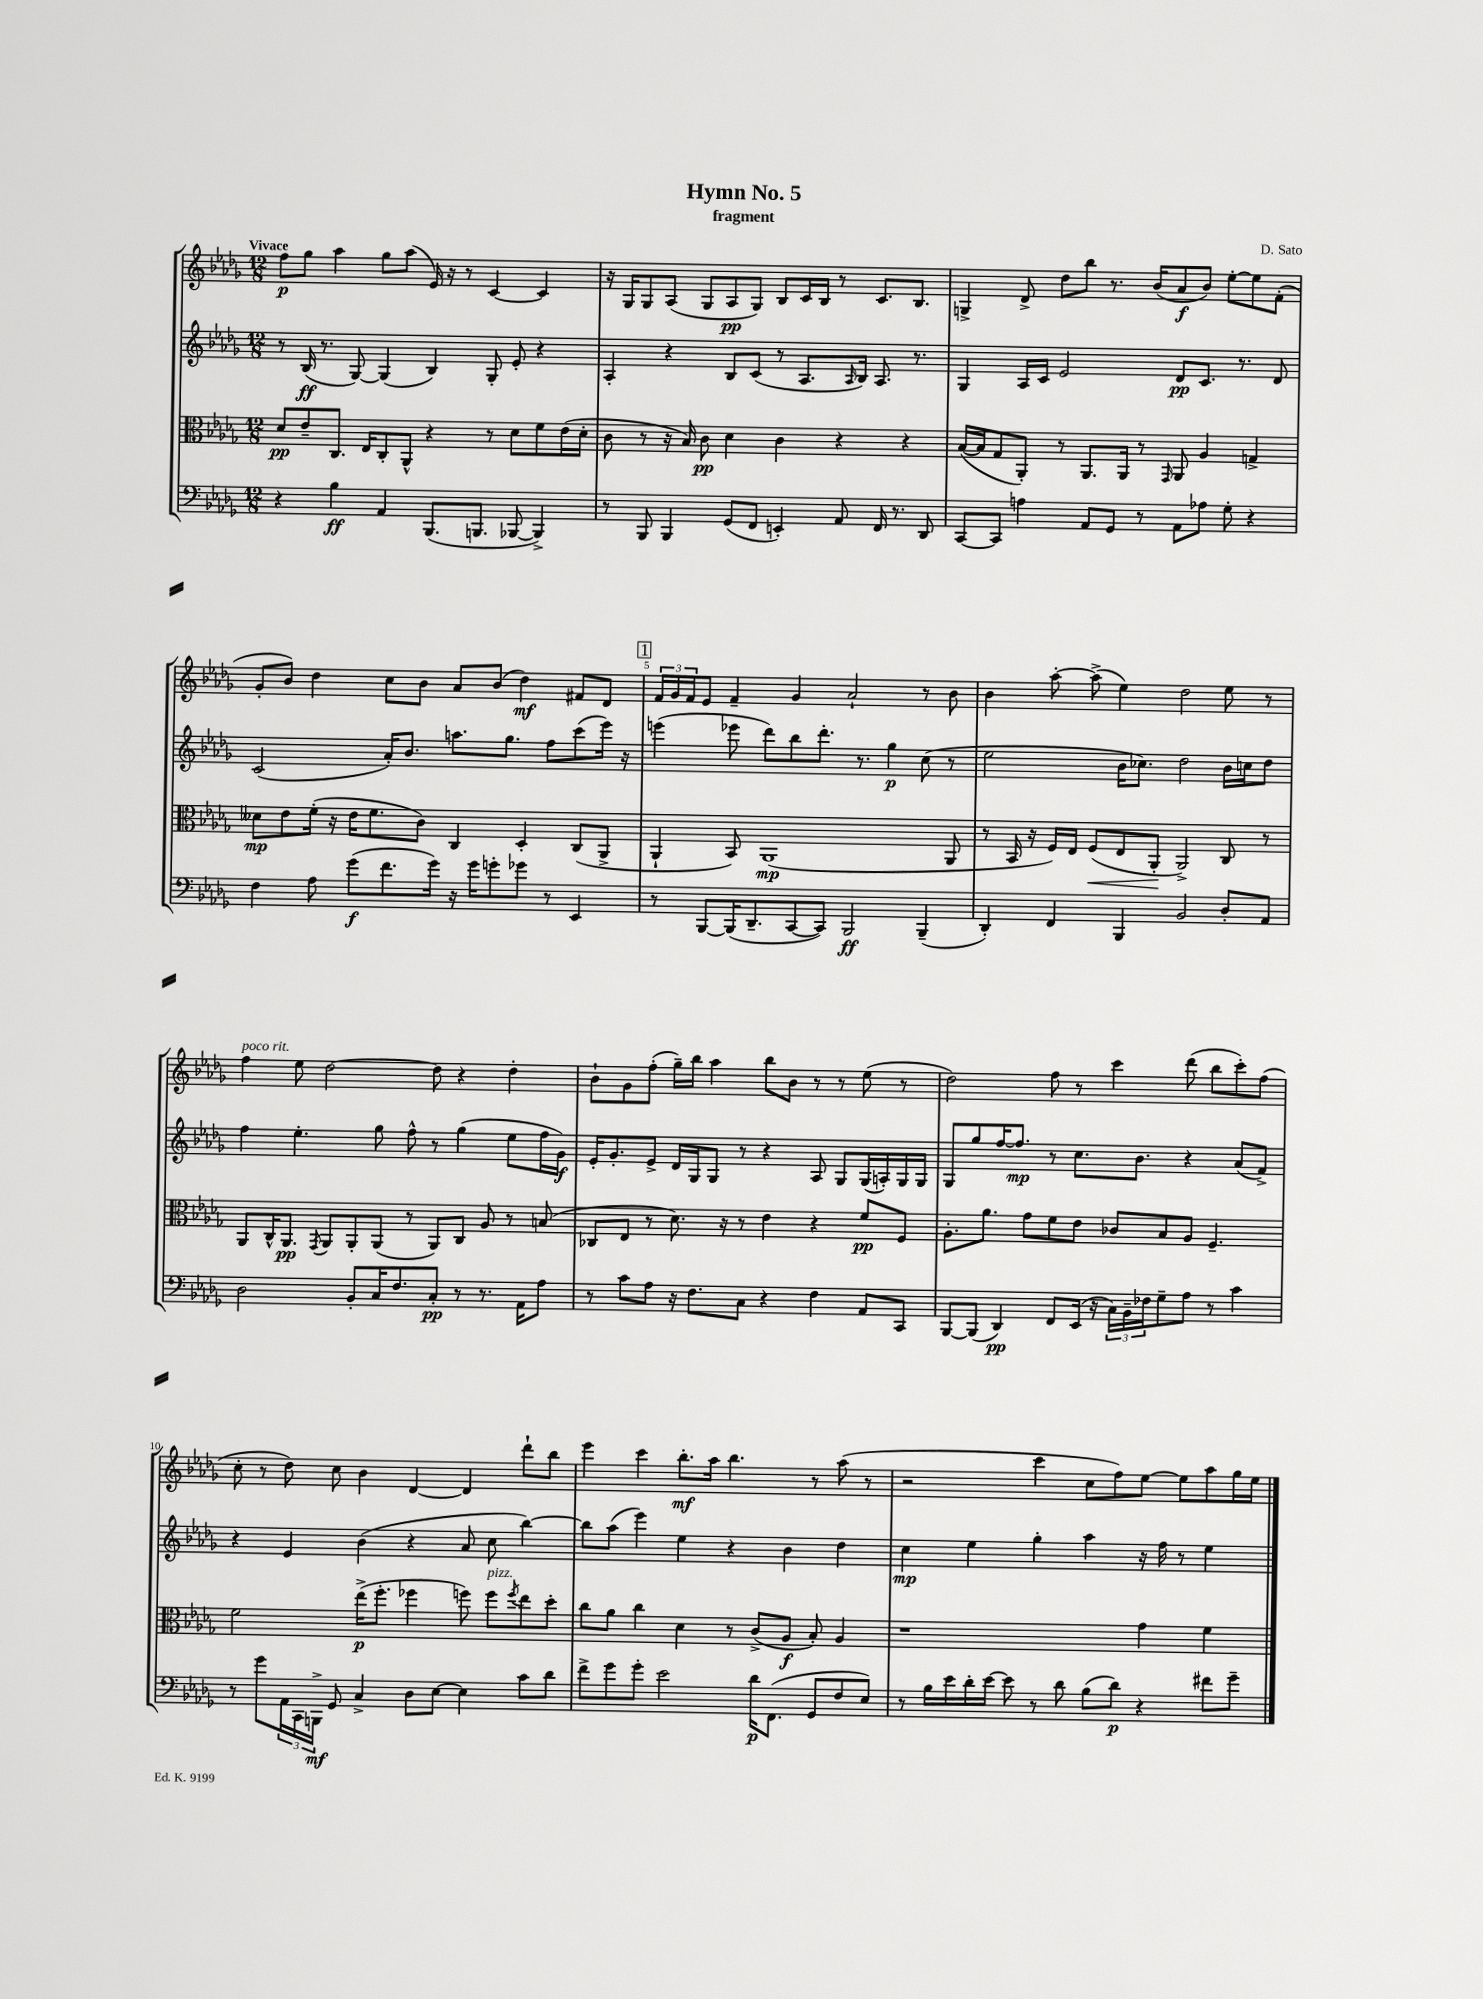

**kern	**dynam	**kern	**dynam	**kern	**dynam	**kern	**dynam
*part4	*part4	*part3	*part3	*part2	*part2	*part1	*part1
*staff4	*staff4	*staff3	*staff3	*staff2	*staff2	*staff1	*staff1
*clefF4	*	*clefC3	*	*clefG2	*	*clefG2	*
*k[b-e-a-d-g-]	*	*k[b-e-a-d-g-]	*	*k[b-e-a-d-g-]	*	*k[b-e-a-d-g-]	*
*M12/8	*	*M12/8	*	*M12/8	*	*M12/8	*
=1	=1	=1	=1	=1	=1	=1	=1
!	!	!	!	!	!	!LO:TX:a:B:t=Vivace	!
4r	.	8d-/L	pp	8r	.	8ff\L	p
.	.	8e-~/	.	(16B-/	ff	8gg-\J	.
.	.	.	.	8.r	.	.	.
4B-\	ff	8.C/J	.	.	.	4aa-\	.
.	.	.	.	[8G-/)	.	.	.
.	.	16E-/KL	.	.	.	.	.
4AA-/	.	8C'/	.	(4G-/]	.	8gg-\L	.
.	.	8AA-^^/J	.	.	.	(8aa-\J	.
(8.BBB-/L	.	4r	.	4B-/)	.	16e-/)	.
.	.	.	.	.	.	16r	.
.	.	.	.	.	.	8r	.
8.BBBn/J	.	.	.	.	.	.	.
.	.	8r	.	8G-'/	.	[4c/	.
[8BBB-X/	.	8d-\L	.	8e-'/	.	.	.
4BBB-^/])	.	8f\	.	4r	.	4c/]	.
.	.	(16e-\L	.	.	.	.	.
.	.	16d-'\JJ	.	.	.	.	.
=2	=2	=2	=2	=2	=2	=2	=2
8r	.	8c\	.	4A-'/	.	16r	.
.	.	.	.	.	.	16G-/KL	.
8BBB-/	.	8r	.	.	.	8G-/	.
4BBB-/	.	16r	.	4r	.	(8A-/J	.
.	.	16B-/)	.	.	.	.	.
.	.	8c\	pp	.	.	8G-/L	.
(8GG-/L	.	4d-\	.	8B-/L	.	8A-/	pp
8FF/J	.	.	.	(8c/J	.	8G-/J)	.
4EEn'/)	.	4c\	.	8r	.	8B-/L	.
.	.	.	.	8.A-/L	.	16c/L	.
.	.	.	.	.	.	16B-/JJ	.
8AA-/	.	4r	.	.	.	8r	.
.	.	.	.	16qqA-/	.	.	.
.	.	.	.	16B-/Jk)	.	.	.
16FF/	.	.	.	8.A-/	.	8.c/L	.
8.r	.	.	.	.	.	.	.
.	.	4r	.	.	.	.	.
.	.	.	.	8.r	.	8.B-/J	.
8DD-/	.	.	.	.	.	.	.
=3	=3	=3	=3	=3	=3	=3	=3
[8CC/L	.	([16B-/LL	.	4G-/	.	4Gn^/	.
.	.	16B-/J]	.	.	.	.	.
8CC/J]	.	8G-/	.	.	.	.	.
4An\	.	8AA-'/J)	.	16A-/LL	.	8d-^/	.
.	.	.	.	16c/JJ	.	.	.
.	.	8r	.	2e-/	.	8dd-\L	.
8AA-/L	.	8.AA-/L	.	.	.	8bb-\J	.
8GG-/J	.	.	.	.	.	8.r	.
.	.	16AA-/Jk	.	.	.	.	.
8r	.	8r	.	.	.	.	.
.	.	.	.	.	.	(16b-/KL	.
.	.	16qqGG-/	.	.	.	.	.
8AA-\L	.	8AA-/	.	8d-/L	pp	8a-/	f
8A-X\J	.	4A-/	.	8.c/J	.	8b-/J)	.
8G-'\	.	.	.	.	.	[8ee-'\L	.
.	.	.	.	8.r	.	.	.
4r	.	4Gn^/	.	.	.	8ee-\]	.
.	.	.	.	8d-/	.	(8f'\J	.
!!LO:LB:g=z
=4	=4	=4	=4	=4	=4	=4	=4
4F\	.	8d--X\L	mp	(2c/	.	8g-'/L	.
.	.	8e-\	.	.	.	8b-/J)	.
8A-\	.	(16f'\Jk	.	.	.	4dd-\	.
.	.	16r	.	.	.	.	.
(8g-\L	f	16e-\KL	.	.	.	.	.
.	.	8.f\	.	.	.	.	.
8.f\	.	.	.	16a-'/KL)	.	8cc\L	.
.	.	.	.	8.b-/J	.	.	.
.	.	8c\J)	.	.	.	8b-\J	.
16g-\Jk)	.	.	.	.	.	.	.
16r	.	4C/	.	8.aan\L	.	8a-/L	.
16g-\KL	.	.	.	.	.	.	.
8gn'\	.	.	.	.	.	(8b-/J	.
.	.	.	.	8.gg-\J	.	.	.
8g-X\J	.	4D-'/	.	.	.	4dd-\)	mf
8r	.	.	.	8ff\L	.	.	.
4EE-/	.	(8C/L	.	(8ccc\	.	8f#X/L	.
.	.	8AA-^/J	.	16eee-\Jk)	.	8d-/J	.
.	.	.	.	16r	.	.	.
!!LO:REH:place=s1:t=1
=5	=5	=5	=5	=5	=5	=5	=5
8r	.	4AA-`/	.	(4eeen\	.	24f/LL	.
.	.	.	.	.	.	24g-/	.
.	.	.	.	.	.	24f/J	.
[8BBB-/L	.	.	.	.	.	8e-/J	.
(16BBB-/K]	.	8BB-/)	.	8eee-X\	.	4f~/	.
8.DD-~/	.	.	.	.	.	.	.
.	.	(1AA-	mp	8ddd-\L)	.	.	.
[8CC/	.	.	.	8bb-\	.	4g-/	.
8CC/J])	.	.	.	8.ddd-'\J	.	.	.
2BBB-/	ff	.	.	.	.	2a-`/	.
.	.	.	.	8.r	.	.	.
.	.	.	.	4gg-\	p	.	.
(4BBB-~/	.	.	.	(8cc\	.	8r	.
.	.	8AA-/	.	8r	.	8b-\	.
=6	=6	=6	=6	=6	=6	=6	=6
4DD-'/)	.	8r	.	2ee-\	.	4b-\	.
.	.	16BB-/	.	.	.	.	.
.	.	16r	.	.	.	.	.
4FF/	.	16F/LL)	.	.	.	[8aa-'\	.
.	.	16E-/JJ	.	.	.	.	.
!	!	!	!LO:HP:b	!	!	!	!
.	.	(8F/L	<	.	.	(8aa-^\]	.
4BBB-/	.	8E-/	.	16b-\KL	.	4ee-\)	.
.	.	.	.	8.cc-X\J)	.	.	.
.	.	8AA-'/J	.	.	.	.	.
2BB-/	.	2AA-^/)	[	2dd-\	.	2dd-\	.
8D-'/L	.	8C/	.	16b-\LL	.	8ee-\	.
.	.	.	.	16ccn\J	.	.	.
8AA-/J	.	8r	.	8dd-\J	.	8r	.
!!LO:LB:g=z
=7	=7	=7	=7	=7	=7	=7	=7
!	!	!	!	!	!	!LO:TX:a:i:t=poco rit.	!
2D-\	.	8AA-/L	.	4ff\	.	4ff\	.
.	.	16C^^/K	.	.	.	.	.
.	.	8.AA-/J	pp	.	.	.	.
.	.	.	.	4.ee-'\	.	8ee-\	.
.	.	8qGG-/	.	.	.	.	.
.	.	8AA-/L	.	.	.	[2dd-\	.
8BB-'/L	.	8AA-'/	.	.	.	.	.
16C/K	.	(8AA-/J	.	8gg-\	.	.	.
8.F/	.	.	.	.	.	.	.
.	.	8r	.	8ff^^\	.	.	.
8C'/J	pp	8AA-/L)	.	8r	.	8dd-\]	.
8r	.	8C/J	.	(4gg-\	.	4r	.
8.r	.	8A-/	.	.	.	.	.
.	.	8r	.	8ee-\L	.	4dd-'\	.
16AA-\KL	.	.	.	.	.	.	.
8A-\J	.	(8Bn/	.	16ff\L	.	.	.
.	.	.	.	16g-\JJ)	f	.	.
=8	=8	=8	=8	=8	=8	=8	=8
8r	.	8C-X/L	.	16e-'/KL	.	8b-`\L	.
.	.	.	.	8.g-'/	.	.	.
8c\L	.	8E-/J	.	.	.	8g-\	.
8A-\J	.	8r	.	8e-^/J	.	(8ff'\J	.
16r	.	8.d-\)	.	16d-/LL	.	16gg-~\LL)	.
8.F\L	.	.	.	16G-/J	.	16bb-\JJ	.
.	.	.	.	8G-/J	.	4aa-\	.
.	.	16r	.	.	.	.	.
8C\J	.	8r	.	8r	.	.	.
4r	.	4e-\	.	4r	.	8bb-\L	.
.	.	.	.	.	.	8b-\J	.
4F\	.	4r	.	8A-/	.	8r	.
.	.	.	.	8G-/L	.	8r	.
8AA-/L	.	8f/L	pp	(16G-/L	.	(8ee-\	.
.	.	.	.	16An'/)	.	.	.
8CC/J	.	8F/J	.	16G-/	.	8r	.
.	.	.	.	16G-/JJ	.	.	.
=9	=9	=9	=9	=9	=9	=9	=9
[8BBB-/L	.	8.A-'\L	.	8G-/L	.	2dd-\)	.
(8BBB-/J]	.	.	.	8gg-/	.	.	.
.	.	8.a-\J	.	.	.	.	.
4DD-/)	pp	.	.	[16ff/K	.	.	.
.	.	.	.	8.ff/J]	mp	.	.
.	.	8g-\L	.	.	.	.	.
8FF/L	.	8f\	.	8r	.	8ff\	.
(16EE-/Jk	.	8e-\J	.	8.cc\L	.	8r	.
16r	.	.	.	.	.	.	.
24C\LL)	.	8c-X/L	.	.	.	4ccc\	.
24BB-~\	.	.	.	.	.	.	.
.	.	.	.	8.b-\J	.	.	.
24F-X\J	.	.	.	.	.	.	.
8G-~\	.	8B-/	.	.	.	.	.
8A-\J	.	8A-/J	.	4r	.	(8ddd-\	.
8r	.	4.F~/	.	.	.	8bb-\L	.
4c\	.	.	.	(8a-/L	.	8ccc'\)	.
.	.	.	.	8f^/J)	.	(8ff\J	.
!!LO:LB:g=z
=10	=10	=10	=10	=10	=10	=10	=10
8r	.	2f\	.	4r	.	8cc'\	.
8g-\L	.	.	.	.	.	8r	.
24AA-\L	.	.	.	4e-/	.	8dd-\)	.
24CC\	.	.	.	.	.	.	.
24BBBn^\JJ	mf	.	.	.	.	.	.
8GG-/	.	.	.	.	.	8cc\	.
4C^/	.	(16ee-^\KL	p	(4b-\	.	4b-\	.
.	.	8.ff'\J	.	.	.	.	.
8D-\L	.	4ff-X\	.	4r	.	[4d-/	.
[8E-\J	.	.	.	.	.	.	.
4E-\]	.	8ffn\)	.	8a-/	.	4d-/]	.
!	!	!LO:TX:a:i:t=pizz.	!	!	!	!	!
.	.	8ff\L	.	8cc\	.	.	.
.	.	8qff/	.	.	.	.	.
8c\L	.	8ee-\	.	[4bb-\)	.	8ddd-`\L	.
8d-\J	.	8dd-'\J	.	.	.	8bb-\J	.
=11	=11	=11	=11	=11	=11	=11	=11
8f^\L	.	8cc\L	.	8bb-\L]	.	4eee-\	.
8g-\	.	8a-\J	.	(8aa-\J	.	.	.
8g-'\J	.	4cc\	.	4eee-\)	.	4ccc\	.
2e-\	.	.	.	.	.	.	.
.	.	4d-\	.	4ee-\	.	8.bb-'\L	mf
.	.	.	.	.	.	16aa-\Jk	.
.	.	8r	.	4r	.	4.bb-\	.
16d-\KL	p	(8c^/L	.	.	.	.	.
(8.FF\J	.	.	.	.	.	.	.
.	.	8A-/J	f	4b-\	.	.	.
8GG-/L	.	8B-'/)	.	.	.	8r	.
8F/	.	4A-/	.	4dd-\	.	(8aa-\	.
8E-/J)	.	.	.	.	.	8r	.
=12	=12	=12	=12	=12	=12	=12	=12
8r	.	1r	.	4cc\	mp	2r	.
16B-\LL	.	.	.	.	.	.	.
16e-\	.	.	.	.	.	.	.
16d-'\	.	.	.	4ee-\	.	.	.
[16e-\JJ	.	.	.	.	.	.	.
8e-\]	.	.	.	.	.	.	.
8r	.	.	.	4gg-'\	.	4ccc\	.
8d-\	.	.	.	.	.	.	.
(8B-\L	.	.	.	4aa-\	.	8cc\L	.
8d-\J)	p	.	.	.	.	8ff\)	.
4r	.	4g-\	.	16r	.	[8ee-\J	.
.	.	.	.	16ff\	.	.	.
.	.	.	.	8r	.	8ee-\L]	.
8f#X\L	.	4f\	.	4ee-\	.	8aa-\	.
8g-~\J	.	.	.	.	.	16gg-\L	.
.	.	.	.	.	.	16ee-\JJ	.
==	==	==	==	==	==	==	==
*-	*-	*-	*-	*-	*-	*-	*-
